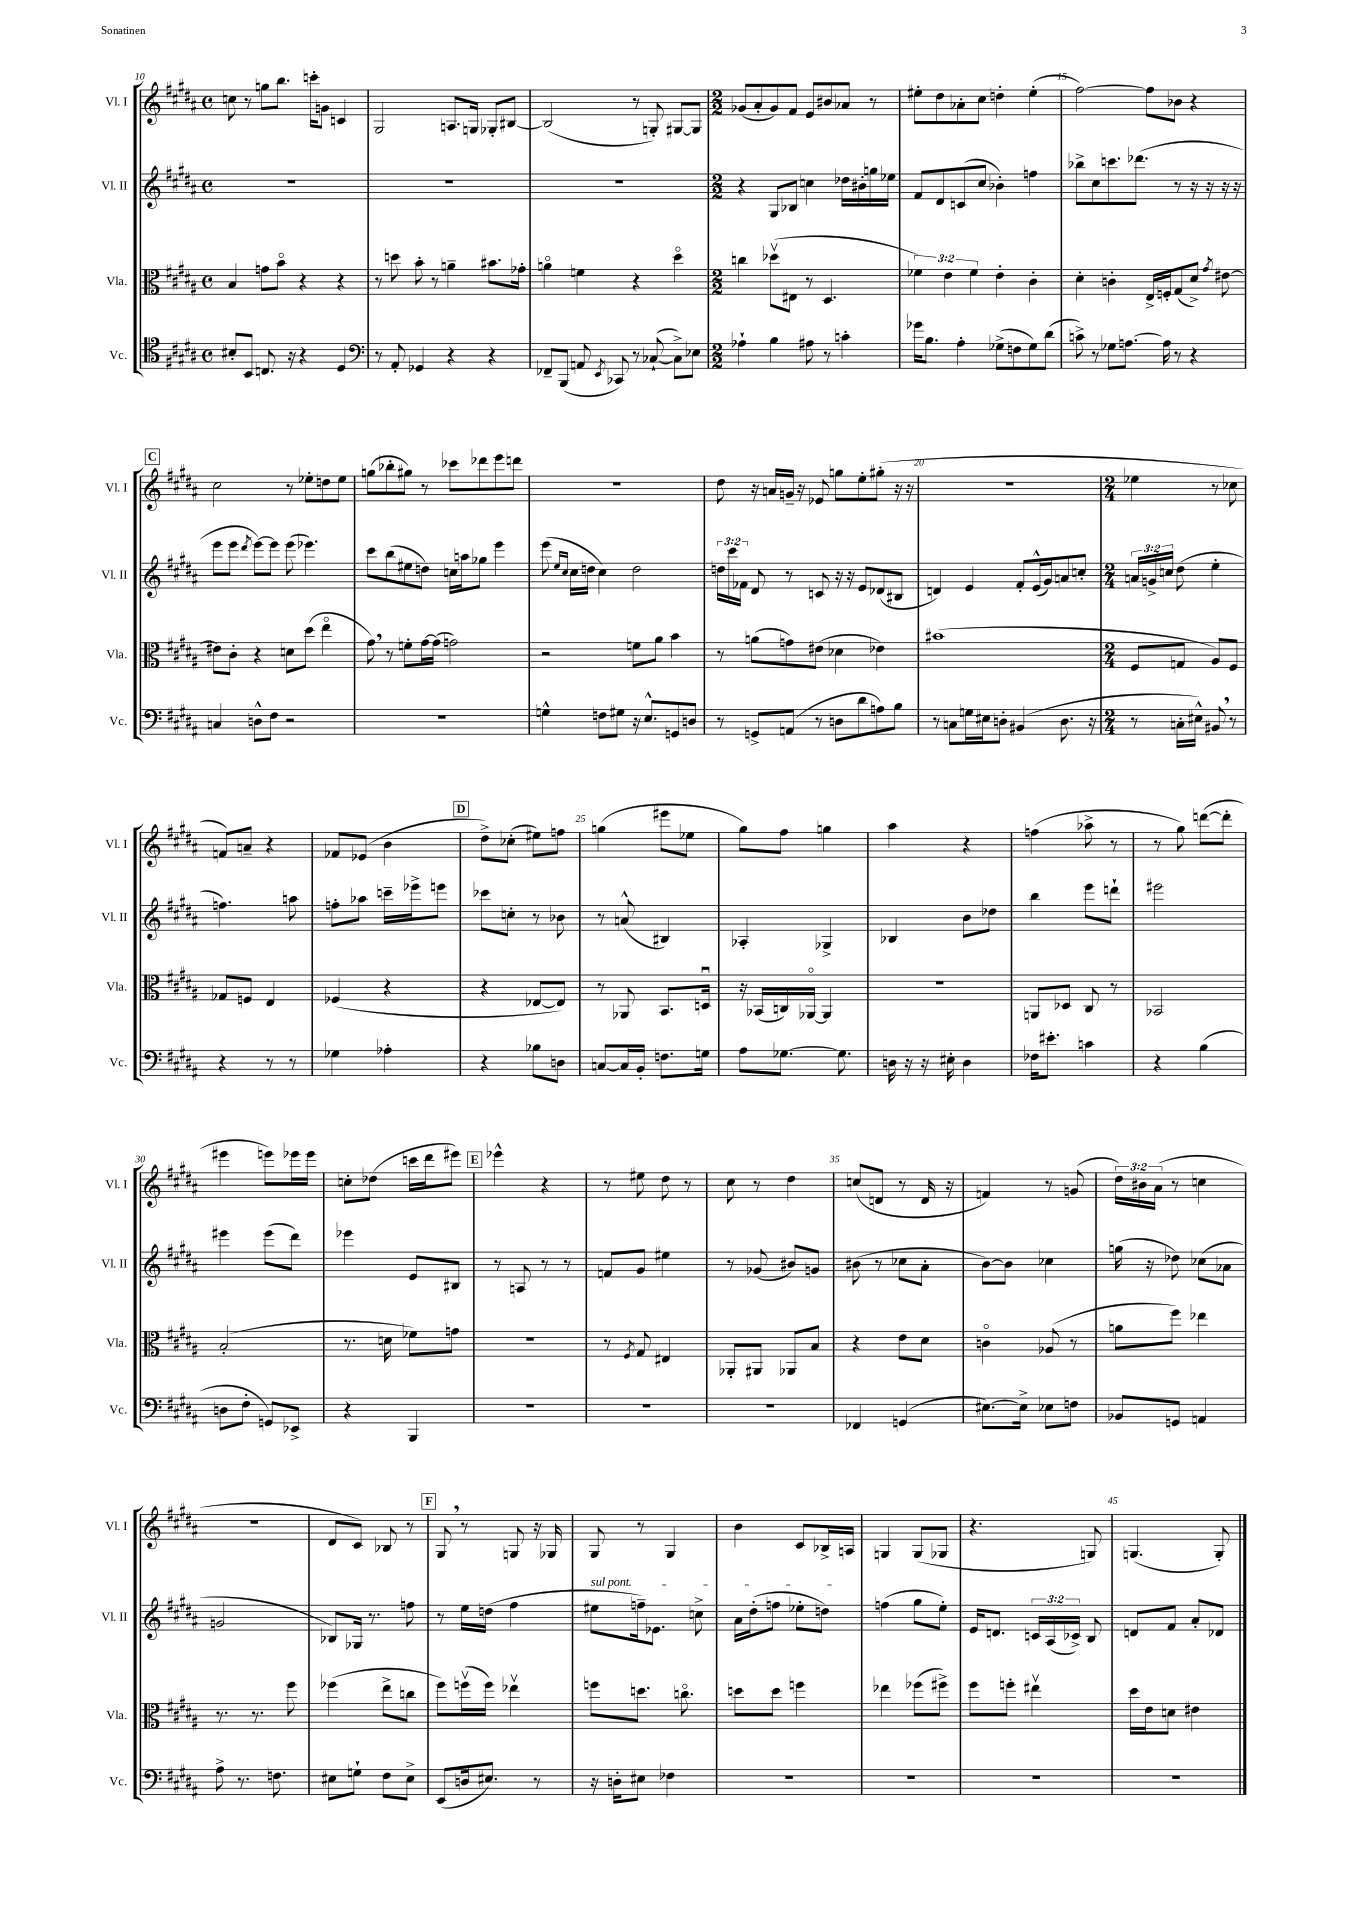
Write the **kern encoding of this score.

**kern	**kern	**kern	**kern
*staff4	*staff3	*staff2	*staff1
*clefC4	*clefC3	*clefG2	*clefG2
*k[f#c#g#d#a#]	*k[f#c#g#d#a#]	*k[f#c#g#d#a#]	*k[f#c#g#d#a#]
*M4/4	*M4/4	*M4/4	*M4/4
*met(c)	*met(c)	*met(c)	*met(c)
8B#'	4B	1r	8cc
8BB	.	.	8r
8.C	8g	.	8gg
.	8bo	.	8.bb
16r	.	.	.
4r	4r	.	.
.	.	.	16ccc'
.	.	.	8g
4D#	4r	.	4c
=	=	=	=
*clefF4	*	*	*
8r	8r	1r	2G#
8AA#'	8dd	.	.
4GG-	8b'	.	.
.	8r	.	.
4r	4a~	.	8.A
.	.	.	16G
4r	8.b#	.	8G-'
.	.	.	[8B#
.	16g-'	.	.
=	=	=	=
8FF-~	4ao	1r	(2B#]
(8BBB	.	.	.
8AA	4f	.	.
8qEE	.	.	.
8CC-)	.	.	.
8r	4r	.	8r
([8C-`	.	.	8G')
8C-^])	4dd#o	.	[8G#
8E-	.	.	8G#]
=	=	=	=
*M2/2	*M2/2	*M2/2	*M2/2
4A-`	4cc	4r	(8g-
.	.	.	8a#'
4B	(8dd-v	8G#	8g-)
.	8E#	8B-	8f#
8A#	8r	4cc	8e
8r	4.D#	.	8b#
4c'	.	16dd-	8a-
.	.	16b#'	.
.	.	16gg	8r
.	.	16ee-	.
=	=	=	=
16g-	6f-)	8f#	8ee#'
8.B	.	.	.
.	.	8d#	8dd#
.	6e	.	.
4A#'	.	(8c	8a-'
.	6f-	.	.
.	.	8cc#	8cc#
(8G-^	4e'	4b-')	4dd'
8F	.	.	.
8G-)	4c#'	4ff	(4ee#'
(8d#	.	.	.
=	=	=	=
8c^)	4d#'	8bb-^	[2ff#)
8r	.	8cc#	.
8G-	4c'	8.ccc	.
[8.A	.	.	.
.	.	(8.ddd-	.
.	16E^	.	8ff#]
16A]	16F'	.	.
8r	(8G#	8r	8b-
4r	8d#^)	16r	4r
.	.	16r	.
.	8qg#	.	.
.	[8e#	16r	.
.	.	16r	.
=	=	=	=
4C	8e#]	8eee	2cc#
.	8c#'	8eee	.
.	.	8qddd#	.
8D^^	4r	[8eee)	.
8F#	.	8eee]	.
2r	8d	(8eee	8r
.	(8dd#	4.eee-)	8ee-'
.	4eeo	.	8dd
.	.	.	8ee-
=	=	=	=
1r	8g#)	8ccc#	(8gg
.	8r	(8bb	8bb-'
.	8f'	8ee#	8gg#)
.	[16g#	8dd)	8r
.	(16g#]	.	.
.	2g)	16cc	8ccc-
.	.	16aa	.
.	.	8gg-	8ddd-
.	.	4eee	8eee
.	.	.	8ddd
=	=	=	=
4G^^	2r	(8eee	1r
.	.	16qqee	.
.	.	16qqcc#	.
.	.	16cc#	.
.	.	16dd	.
8F	.	4cc#)	.
8G#	.	.	.
16r	8f	2dd	.
8.E^^	.	.	.
.	8a#	.	.
8GG	4b	.	.
8D	.	.	.
=	=	=	=
8r	8r	24dd	8dd#
.	.	24ccc#	.
.	.	24f-	.
8GG^	(8a	8d#	16r
.	.	.	16a
(8AA	8g)	8r	16g~
.	.	.	16r
8r	(8e#	8c	8e-
8D	4d-	16r	8gg
.	.	16r	.
8d#	.	8e	8ee'
8A)	4e-)	(8d-	(8gg#'
8B	.	8B#	16r
.	.	.	16r
=	=	=	=
8r	(1b#	4d)	1r
8C	.	.	.
16G	.	4e	.
16E#	.	.	.
8D'	.	.	.
(4BB#	.	8f#'	.
.	.	(16e^^	.
.	.	16g#)	.
8.D	.	8a	.
.	.	8cc'	.
16r	.	.	.
=	=	=	=
*M2/4	*M2/4	*M2/4	*M2/4
8r	8F#	24a	4ee-
.	.	24g^	.
.	.	24cc	.
16C'	8G	(8dd#	.
16E#^^)	.	.	.
8BB#	8A#)	4ee'	8r
8r	8F#	.	8cc-
=	=	=	=
4r	8G-	4.ff)	8f)
.	8F	.	8a~
8r	4E	.	4r
8r	.	8aa	.
=	=	=	=
4G-	(4F-	8ff'	8f-
.	.	8aa-	(8e-
4A-'	4r	16ccc~	4b
.	.	16eee-^	.
.	.	8eee	.
=	=	=	=
4r	4r	8ccc-	8dd#^)
.	.	8cc'	(8cc-'
8B-	[8E-	8r	8ee#)
8D	8E-])	8b-	8ff
=	=	=	=
[8C	8r	8r	(4gg
16C]	8AA-	(8a^^	.
16BB'	.	.	.
8.F	8.BB	4B#)	8eee#
.	.	.	8ee-
16G	16Du	.	.
=	=	=	=
8A#	16r	4A-'	8gg#)
.	(16BB-	.	.
[8.G-	16C)	.	8ff#
.	[16AA-o	.	.
.	4AA-]	4G-^	4gg
8.G-]	.	.	.
=	=	=	=
16D	2r	4B-	4aa#
16r	.	.	.
16r	.	.	.
16E#'	.	.	.
4D	.	8b	4r
.	.	8dd-	.
=	=	=	=
16F-	8AA	4bb	(4ff
8.e#'	.	.	.
.	8D-	.	.
4c	8C#	8eee	8aa-^
.	8r	8ddd`	8r
=	=	=	=
4r	2BB-	2eee#	8r
.	.	.	8gg#)
(4B	.	.	([8ddd
.	.	.	8ddd']
=	=	=	=
8D	(2B'	4eee#	4eee#
8F#'	.	.	.
8GG)	.	(8eee#	8eee)
8EE-^	.	8ddd#)	16eee-
.	.	.	16eee-
=	=	=	=
4r	8.r	4eee-	8cc'
.	.	.	(8dd-
.	16d	.	.
4BBB	8f-)	8e	16ccc
.	.	.	16ddd#
.	8g	8B#	8eee#)
=	=	=	=
2r	2r	8r	4eee-^^
.	.	8A	.
.	.	8r	4r
.	.	8r	.
=	=	=	=
2r	8r	8f	8r
.	8qF#	.	.
.	8G#	8g#	8ee#
.	4E#	4ee#	8dd#
.	.	.	8r
=	=	=	=
2r	8AA-'	8r	8cc#
.	8AA#	(8g-	8r
.	8AA-	8b#)	4dd#
.	8B	8g	.
=	=	=	=
4FF-	4r	(8b#	(8cc
.	.	8r	8d
(4GG	8e	8cc-	8r
.	8d#	8a#'	16d
.	.	.	16r
=	=	=	=
[8.E#)	4co	[8b)	4f)
.	.	8b]	.
16E#^]	.	.	.
8E-	(8A-	4cc-	8r
8F	8r	.	(8g
=	=	=	=
8BB-	8a	(16gg	24dd#)
.	.	.	24b#
.	.	16r	.
.	.	.	(24a#
8GG	8ff#)	8dd-)	8r
4AA	4ee-	(8cc-	4cc
.	.	8a-	.
=	=	=	=
8A#^	8.r	2g	2r
8.r	.	.	.
.	8.r	.	.
8.F	.	.	.
.	8ff#	.	.
=	=	=	=
8E#	(4ff-	8B-)	8d#
8G`	.	16G-	8c#)
.	.	8.r	.
8F#	8ee^	.	8B-
8E#^	8cc	8ff	8r
=	=	=	=
(8EE	8ff#)	8r	8G#
16D	(16ffv	16ee	8r
8.E#)	16ff)	(16dd	.
.	4ee-v	4ff#	8G
8r	.	.	16r
.	.	.	16G-
=	=	=	=
16r	8ff	8ee#	8G#
16D'	.	.	.
8E#	8.dd	16ff~)	8r
.	.	8.e-	.
4F-	.	.	4G#
.	8.cco	.	.
.	.	8cc^	.
=	=	=	=
2r	8dd	16a#	4b
.	.	(16dd#'	.
.	8dd	8ff	.
.	4ff	8ee-'	8c#
.	.	8dd)	16B-^
.	.	.	16A
=	=	=	=
2r	4ee-	(4ff	4G
.	(8ff-	8gg#	(8G
.	8ff#^)	8ee')	8G-
=	=	=	=
2r	8ff#	16e	4.r
.	.	8.d	.
.	8ff'	.	.
.	4ee#v	24c	.
.	.	(24A#	.
.	.	24c-^)	.
.	.	8B	8G)
=	=	=	=
2r	16dd#	8d	(4.G
.	16e	.	.
.	8d	8f#	.
.	4e#	8a#'	.
.	.	8d-	8G')
==	==	==	==
*-	*-	*-	*-
